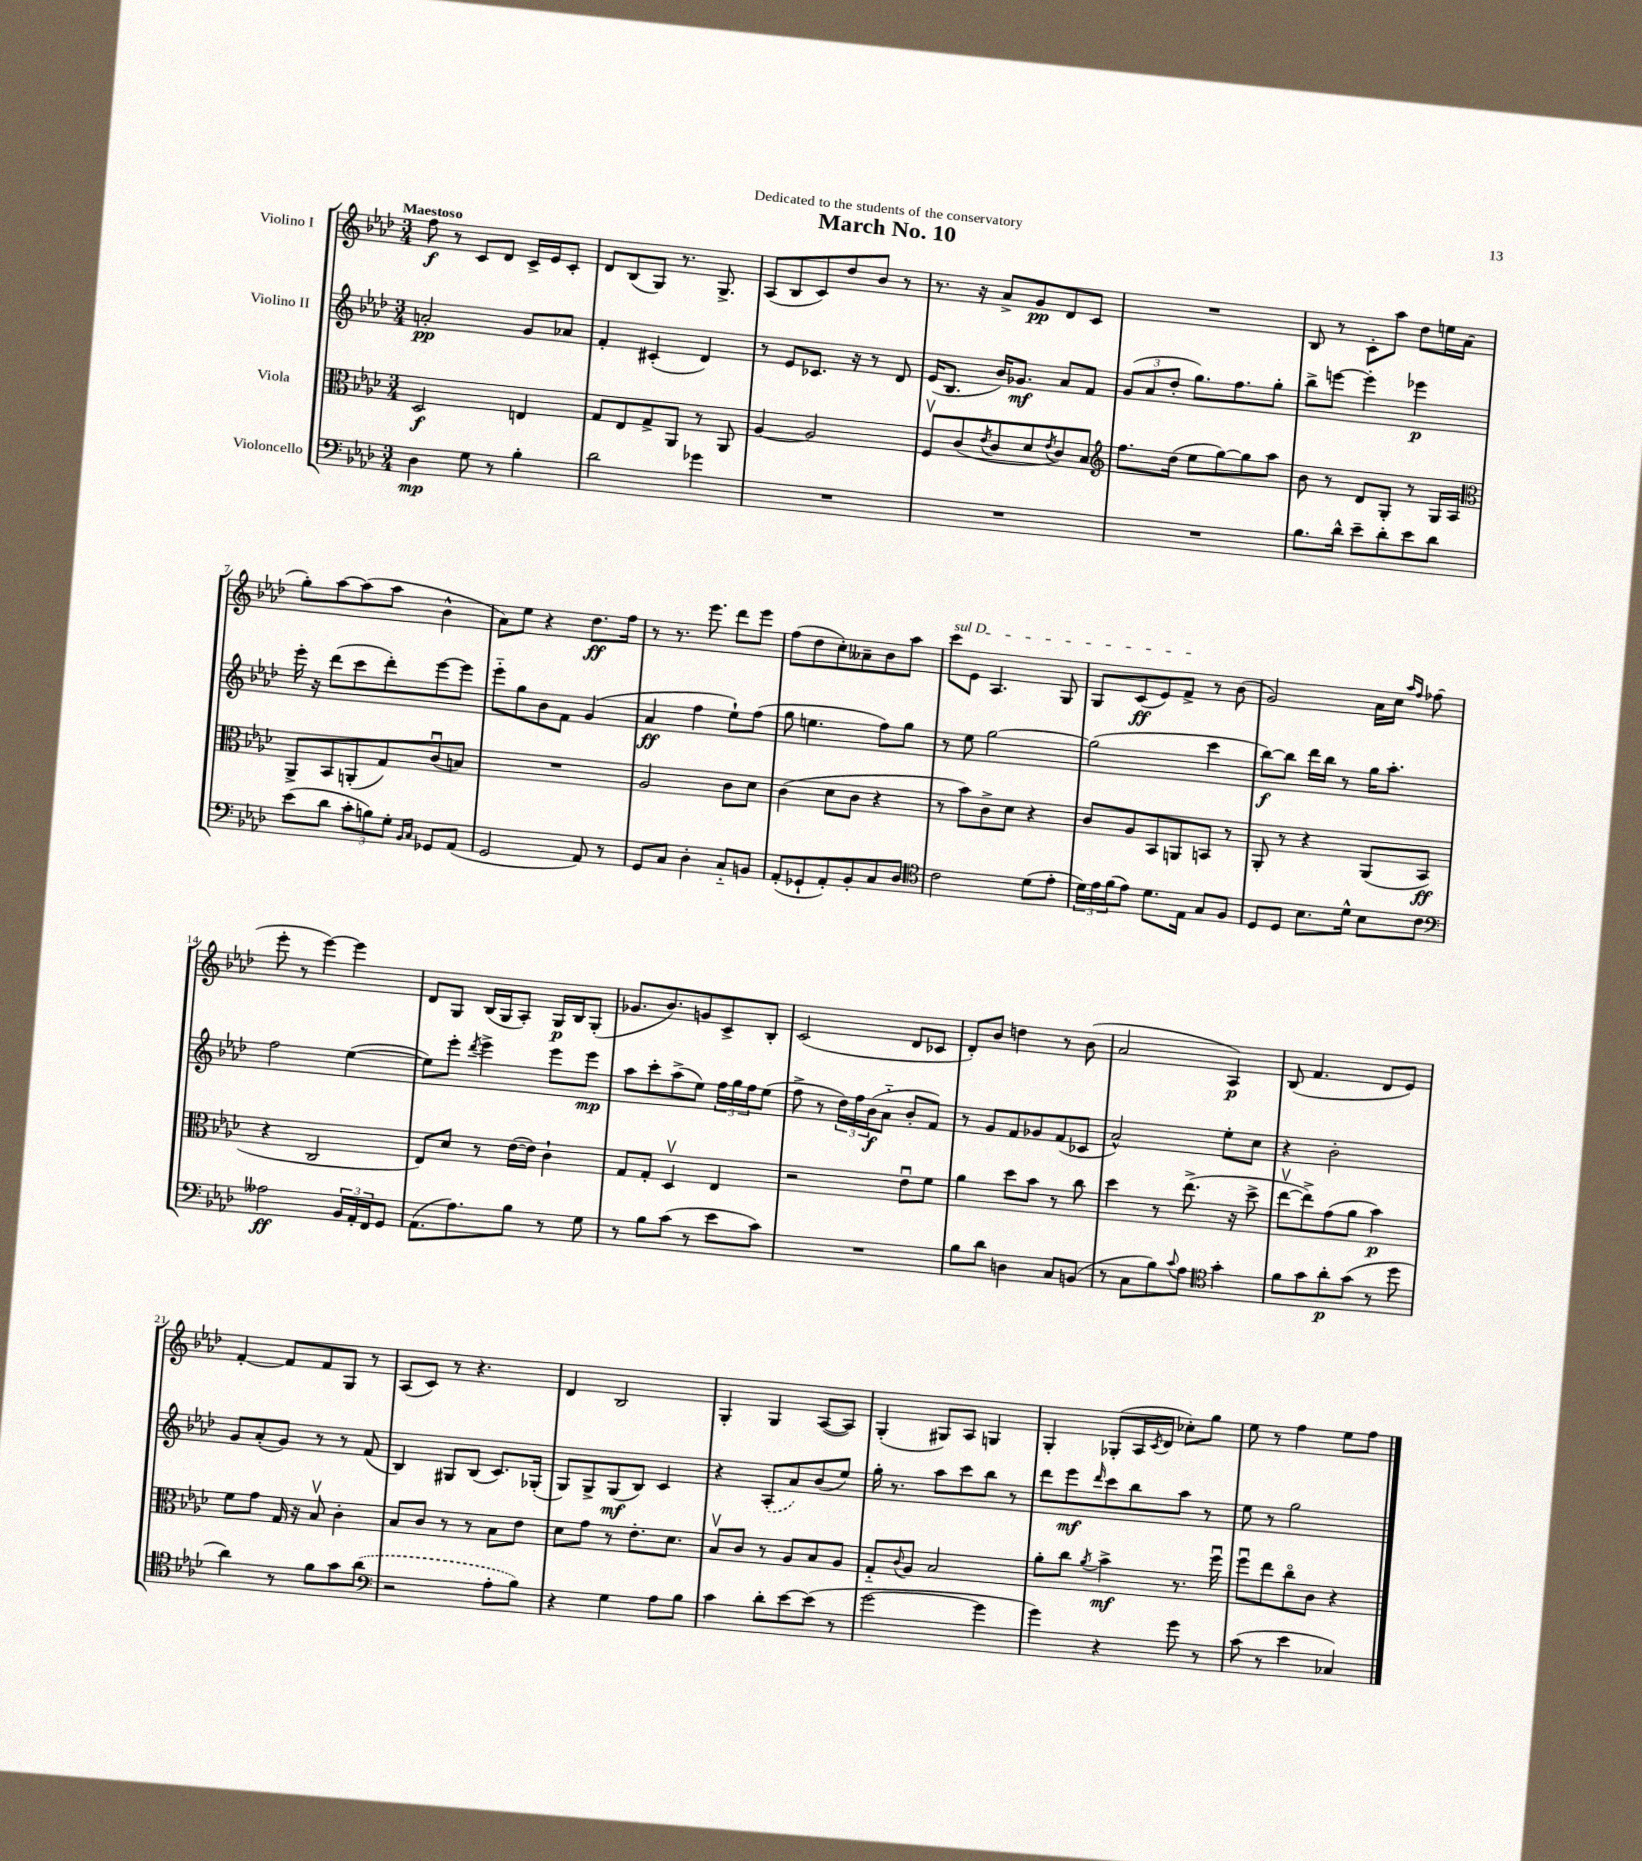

**kern	**dynam	**kern	**dynam	**kern	**dynam	**kern	**dynam
*part4	*part4	*part3	*part3	*part2	*part2	*part1	*part1
*staff4	*staff4	*staff3	*staff3	*staff2	*staff2	*staff1	*staff1
*I"Violoncello	*	*I"Viola	*	*I"Violino II	*	*I"Violino I	*
*clefF4	*	*clefC3	*	*clefG2	*	*clefG2	*
*k[b-e-a-d-]	*	*k[b-e-a-d-]	*	*k[b-e-a-d-]	*	*k[b-e-a-d-]	*
*M3/4	*	*M3/4	*	*M3/4	*	*M3/4	*
=1	=1	=1	=1	=1	=1	=1	=1
!	!	!	!	!	!	!LO:TX:a:B:t=Maestoso	!
4D-\	mp	2D-/	f	2an'/	pp	8ff\	f
.	.	.	.	.	.	8r	.
8G\	.	.	.	.	.	8c/L	.
8r	.	.	.	.	.	8d-/J	.
4B-'\	.	4En/	.	8g/L	.	16c^/LL	.
.	.	.	.	.	.	16e-/J	.
.	.	.	.	8a-X/J	.	8c'/J	.
=2	=2	=2	=2	=2	=2	=2	=2
2d-\	.	8G/L	.	4f'/	.	8d-/L	.
.	.	8E-/	.	.	.	(8B-/	.
.	.	8G^/	.	(4c#X'/	.	8G/J)	.
.	.	8AA-/J	.	.	.	8.r	.
4g-X\	.	8r	.	4d-/)	.	.	.
.	.	.	.	.	.	8.G^/	.
.	.	8AA-/	.	.	.	.	.
=3	=3	=3	=3	=3	=3	=3	=3
2.r	.	[4A-/	.	8r	.	(8A-/L	.
.	.	.	.	8e-/L	.	8B-/	.
.	.	2A-/]	.	8.c-X/J	.	8c/)	.
.	.	.	.	.	.	8dd-/	.
.	.	.	.	16r	.	.	.
.	.	.	.	8r	.	8b-/J	.
.	.	.	.	8d-/	.	8r	.
=4	=4	=4	=4	=4	=4	=4	=4
2.r	.	8Fv/L	.	(16e-/KL	.	8.r	.
.	.	.	.	8.B-/J	.	.	.
.	.	(8c/	.	.	.	.	.
.	.	.	.	.	.	16r	.
.	.	8qe-/	.	.	.	.	.
.	.	8c/	.	16b-/KL)	.	8a-^/L	.
.	.	.	.	8.g-X/J	mf	.	.
.	.	8d-/	.	.	.	8g/	pp
.	.	8qe-/	.	.	.	.	.
.	.	8c/)	.	8a-/L	.	8d-/	.
.	.	8B-/J	.	8f/J	.	8c/J	.
=5	=5	=5	=5	=5	=5	=5	=5
*	*	*clefG2	*	*	*	*	*
2.r	.	8.ff\L	.	(12g/L	.	2.r	.
.	.	.	.	12a-/	.	.	.
.	.	.	.	12dd-'/J	.	.	.
.	.	(16dd-\Jk	.	.	.	.	.
.	.	8ee-\L	.	8.gg\L)	.	.	.
.	.	[8gg\)	.	.	.	.	.
.	.	.	.	8.ff\	.	.	.
.	.	8gg\]	.	.	.	.	.
.	.	8aa-\J	.	8gg'\J	.	.	.
=6	=6	=6	=6	=6	=6	=6	=6
8.B-\L	.	8b-\	.	8bb-^\L	.	8B-/	.
.	.	8r	.	[8eeen\J	.	8r	.
16d-^^\Jk	.	.	.	.	.	.	.
8e-~\L	.	8d-/L	.	4eee'\]	.	8c'\L	.
8d-'\	.	8G'/J	.	.	.	8aa-\J	.
8e-\	.	8r	.	4eee-X\	p	8dd-\L	.
8d-\J	.	16G/LL	.	.	.	16een\L	.
.	.	16A-/JJ	.	.	.	(16a-\JJ	.
!!LO:LB:g=z
=7	=7	=7	=7	=7	=7	=7	=7
*	*	*clefC3	*	*	*	*	*
(8e-\L	.	8AA-^/L	.	16eee-'\	.	8gg'\L)	.
.	.	.	.	16r	.	.	.
8d-\J	.	8BB-/	.	(8ddd-\L	.	[8aa-\	.
12c'\L	.	(8AAn'/	.	8ccc\	.	(8aa-\]	.
12Bn\)	.	.	.	.	.	.	.
.	.	8G/)	.	8ddd-'\)	.	8aa-\J	.
12G'\J	.	.	.	.	.	.	.
16qqBB-/LL	.	.	.	.	.	.	.
16qqC/JJ	.	.	.	.	.	.	.
8GG-X/L	.	(8cu/	.	[8eee-\	.	4b-^^\	.
(8AA-/J	.	8Bn/J)	.	8eee-\J]	.	.	.
=8	=8	=8	=8	=8	=8	=8	=8
2GG/	.	2.r	.	8eee-\L	.	8a-\L)	.
.	.	.	.	8gg\	.	8ee-\J	.
.	.	.	.	8b-\	.	4r	.
.	.	.	.	8f\J	.	.	.
8AA-/)	.	.	.	(4g/	.	8.dd-\L	ff
8r	.	.	.	.	.	.	.
.	.	.	.	.	.	16ff\Jk	.
=9	=9	=9	=9	=9	=9	=9	=9
8GG/L	.	2A-/	.	4a-/	ff	8r	.
8C/J	.	.	.	.	.	8.r	.
4D-'\	.	.	.	4ff\	.	.	.
.	.	.	.	.	.	8.eee-\	.
8C/L	.	8c\L	.	8ee-`\L)	.	8ddd-\L	.
8BBn/J	.	8d-\J	.	(8ff\J	.	8eee-\J	.
=10	=10	=10	=10	=10	=10	=10	=10
(8AA-'/L	.	(4c\	.	8gg\	.	(8ff\L	.
8GG-X`/	.	.	.	4.een\	.	8dd-\	.
8AA-'/)	.	8d-\L	.	.	.	8cc'\)	.
8BB-'/	.	8c\J	.	.	.	8a--X~\	.
8C/	.	4r	.	8ff\L)	.	8b-\	.
8D-/J	.	.	.	8gg\J	.	8aa-\J	.
=11	=11	=11	=11	=11	=11	=11	=11
*clefC4	*	*	*	*	*	*	*
!	!	!	!	!	!	!LO:TX:a:i:t=sul D	!
2c\	.	8r	.	8r	.	8ccc\L	.
.	.	8b-\L)	.	8ee-\	.	8e-\J	.
.	.	8c^\	.	[2gg\	.	4.A-/	.
.	.	8d-\J	.	.	.	.	.
(8d-\L	.	4r	.	.	.	.	.
8e-'\J	.	.	.	.	.	8G/	.
=12	=12	=12	=12	=12	=12	=12	=12
24d-\LL)	.	8c/L	.	(2gg\]	.	8G/L	.
24e-\	.	.	.	.	.	.	.
(24f\J	.	.	.	.	.	.	.
8e-\J)	.	8A-/	.	.	.	(8c/	ff
8.d-\L	.	8BB-/	.	.	.	8e-/)	.
.	.	8AAn/	.	.	.	8f^/J	.
16E-\Jk	.	.	.	.	.	.	.
8G/L	.	8BBn/J	.	4ccc\	.	8r	.
8F/J	.	8r	.	.	.	(8b-\	.
=13	=13	=13	=13	=13	=13	=13	=13
8D-/L	.	8AA-'/	.	[8bb-\L)	f	2g/)	.
8D-/J	.	8r	.	8bb-\J]	.	.	.
8.B-\L	.	4r	.	16ddd-\LL	.	.	.
.	.	.	.	16bb-\JJ	.	.	.
.	.	.	.	8r	.	.	.
16d-^^\Jk	.	.	.	.	.	.	.
8B-\L	.	(8AA-/L	.	16gg\KL	.	16a-\LL	.
.	.	.	.	8.aa-'\J	.	16cc\JJ	.
.	.	.	.	.	.	16qqaa-/LL	.
.	.	.	.	.	.	16qqff/JJ	.
8c\J	.	8BB-/J	ff	.	.	(8ff-X\	.
!!LO:LB:g=z
=14	=14	=14	=14	=14	=14	=14	=14
*clefF4	*	*	*	*	*	*	*
2A--X\	ff	4r	.	2ff\	.	8eee-'\	.
.	.	.	.	.	.	8r	.
.	.	2C/	.	.	.	[4eee-\)	.
24BB-/LL	.	.	.	([4ee-\	.	4eee-\]	.
24AA-'/	.	.	.	.	.	.	.
24FF/J	.	.	.	.	.	.	.
8GG/J	.	.	.	.	.	.	.
=15	=15	=15	=15	=15	=15	=15	=15
(8.AA-\L	.	8E-/L)	.	8ee-\L])	.	8d-/L	.
.	.	8d-/J	.	8eee-'\J	.	8G/J	.
8.A-\)	.	.	.	.	.	.	.
.	.	.	.	8qddd-/	.	.	.
.	.	8r	.	4eee-^\	.	(16B-/LL	.
.	.	.	.	.	.	16G/J	.
8B-\J	.	([16e-\LL	.	.	.	8A-'/J)	.
.	.	16e-\JJ])	.	.	.	.	.
8r	.	4c`\	.	8eee-\L	.	16G/LL	p
.	.	.	.	.	.	16B-/J	.
8G\	.	.	.	8eee-\J	mp	(8G'/J	.
=16	=16	=16	=16	=16	=16	=16	=16
8r	.	8G/L	.	8aa-\L	.	8.g-X/L	.
8B-\L	.	8G'/J	.	8ccc'\	.	.	.
.	.	.	.	.	.	8.b-/)	.
(8c\J	.	4D-v/	.	(8aa-^\	.	.	.
8r	.	.	.	8ee-\J)	.	8gn/	.
8e-\L	.	4E-/	.	24ff\LL	.	8c^/	.
.	.	.	.	24gg\	.	.	.
.	.	.	.	24ff\J	.	.	.
8c\J)	.	.	.	(8ee-\J	.	8B-'/J	.
=17	=17	=17	=17	=17	=17	=17	=17
2.r	.	2r	.	8ff^\	.	(2c/	.
.	.	.	.	8r	.	.	.
.	.	.	.	24dd-\LL)	.	.	.
.	.	.	.	24ff\	.	.	.
.	.	.	.	(24b-\J	f	.	.
.	.	.	.	8a-\J	.	.	.
.	.	8e-u\L	.	8b-'/L	.	8d-/L	.
.	.	8f\J	.	8f/J)	.	8c-X/J	.
=18	=18	=18	=18	=18	=18	=18	=18
8B-\L	.	4a-\	.	8r	.	8d-'/L)	.
8d-\J	.	.	.	8g/L	.	8b-/J	.
4Dn\	.	8dd-\L	.	8f/	.	4ddn\	.
.	.	8b-\J	.	8g-X/	.	.	.
8C/L	.	8r	.	(8f/	.	8r	.
(8BBn/J	.	8cc\	.	8c-X/J	.	(8b-\	.
=19	=19	=19	=19	=19	=19	=19	=19
8r	.	4dd-\	.	2a-^^/)	.	2a-/	.
8C\L	.	.	.	.	.	.	.
8B-\)	.	8r	.	.	.	.	.
8qqc/	.	.	.	.	.	.	.
8A-\J	.	(8.ee-^\	.	.	.	.	.
*clefC4	*	*	*	*	*	*	*
4g'\	.	.	.	8ee-'\L	.	4A-/)	p
.	.	16r	.	.	.	.	.
.	.	8dd-^\	.	8cc\J	.	.	.
=20	=20	=20	=20	=20	=20	=20	=20
8f\L	.	[8ee-v\L	.	4r	.	(8B-/	.
8g\	.	8ee-^\])	.	.	.	4.f/	.
8a-'\	p	(8g\	.	2b-'\	.	.	.
(8g\J	.	8a-\J	.	.	.	.	.
8r	.	4b-\)	p	.	.	8d-/L	.
8dd-\	.	.	.	.	.	8e-/J)	.
!!LO:LB:g=z
=21	=21	=21	=21	=21	=21	=21	=21
4a-\)	.	8f\L	.	8g/L	.	[4f'/	.
.	.	8g\J	.	(8a-'/	.	.	.
8r	.	16G/	.	8g/J)	.	8f/L]	.
.	.	16r	.	.	.	.	.
8f\L	.	8B-v/	.	8r	.	8f/	.
8g\	.	4c'\	.	8r	.	8G/J	.
(8a-\J	.	.	.	(8f/	.	8r	.
=22	=22	=22	=22	=22	=22	=22	=22
*clefF4	*	*	*	*	*	*	*
2r	.	8B-/L	.	4B-/)	.	(8A-/L	.
.	.	8c/J	.	.	.	8c/J)	.
.	.	8r	.	8G#X/L	.	8r	.
.	.	8r	.	(8B-/J	.	4.r	.
8A-'\L	.	8B-\L	.	8.c/L)	.	.	.
8B-\J)	.	8e-\J	.	.	.	.	.
.	.	.	.	(16G-X'/Jk	.	.	.
=23	=23	=23	=23	=23	=23	=23	=23
4r	.	8d-\L	.	8G/L)	.	4d-/	.
.	.	8g\J	.	8G^/	.	.	.
4G\	.	8r	.	(8G/	mf	2B-/	.
.	.	8.e-'\L	.	8B-/J)	.	.	.
8A-\L	.	.	.	4c/	.	.	.
.	.	8.d-\J	.	.	.	.	.
8B-\J	.	.	.	.	.	.	.
=24	=24	=24	=24	=24	=24	=24	=24
4c\	.	8B-v/L	.	4r	.	4G'/	.
.	.	8c/J	.	.	.	.	.
8d-'\L	.	8r	.	(8A-'/L	.	4G/	.
[8e-\	.	8A-/L	.	8a-/)	.	.	.
(8e-\J]	.	8B-/	.	(8b-/	.	([8A-/L	.
8r	.	8A-/J	.	8ee-/J)	.	8A-/J])	.
=25	=25	=25	=25	=25	=25	=25	=25
[2g\	.	8G/L	.	16gg'\	.	(4G'/	.
.	.	.	.	8.r	.	.	.
.	.	8qqc/	.	.	.	.	.
.	.	8A-/J	.	.	.	.	.
.	.	2B-/	.	8aa-\L	.	8G#X/L)	.
.	.	.	.	8ccc\	.	8A-/J	.
4g\]	.	.	.	8bb-\J	.	4Gn/	.
.	.	.	.	8r	.	.	.
=26	=26	=26	=26	=26	=26	=26	=26
4g\)	.	8a-'\L	.	8ddd-\L	.	4G'/	.
.	.	8cc\J	.	8eee-\	mf	.	.
.	.	8qa-/	.	16qqddd-/	.	.	.
4r	.	4b-^\	mf	8ccc\	.	(8G-X'/L	.
.	.	.	.	8bb-\	.	16A-/L	.
.	.	.	.	.	.	8qc/	.
.	.	.	.	.	.	16d-/JJ	.
8g\	.	8.r	.	8aa-\J	.	8cc-X'\L)	.
8r	.	.	.	8r	.	8gg\J	.
.	.	16ffu\	.	.	.	.	.
=27	=27	=27	=27	=27	=27	=27	=27
(8c\	.	8ffu\L	.	8ee-\	.	8ee-\	.
8r	.	8ee-\	.	8r	.	8r	.
4e-\	.	8cc\	.	2gg\	.	4ff\	.
.	.	8c\J	.	.	.	.	.
4C-X/)	.	4r	.	.	.	8ee-\L	.
.	.	.	.	.	.	8ff\J	.
==	==	==	==	==	==	==	==
*-	*-	*-	*-	*-	*-	*-	*-
